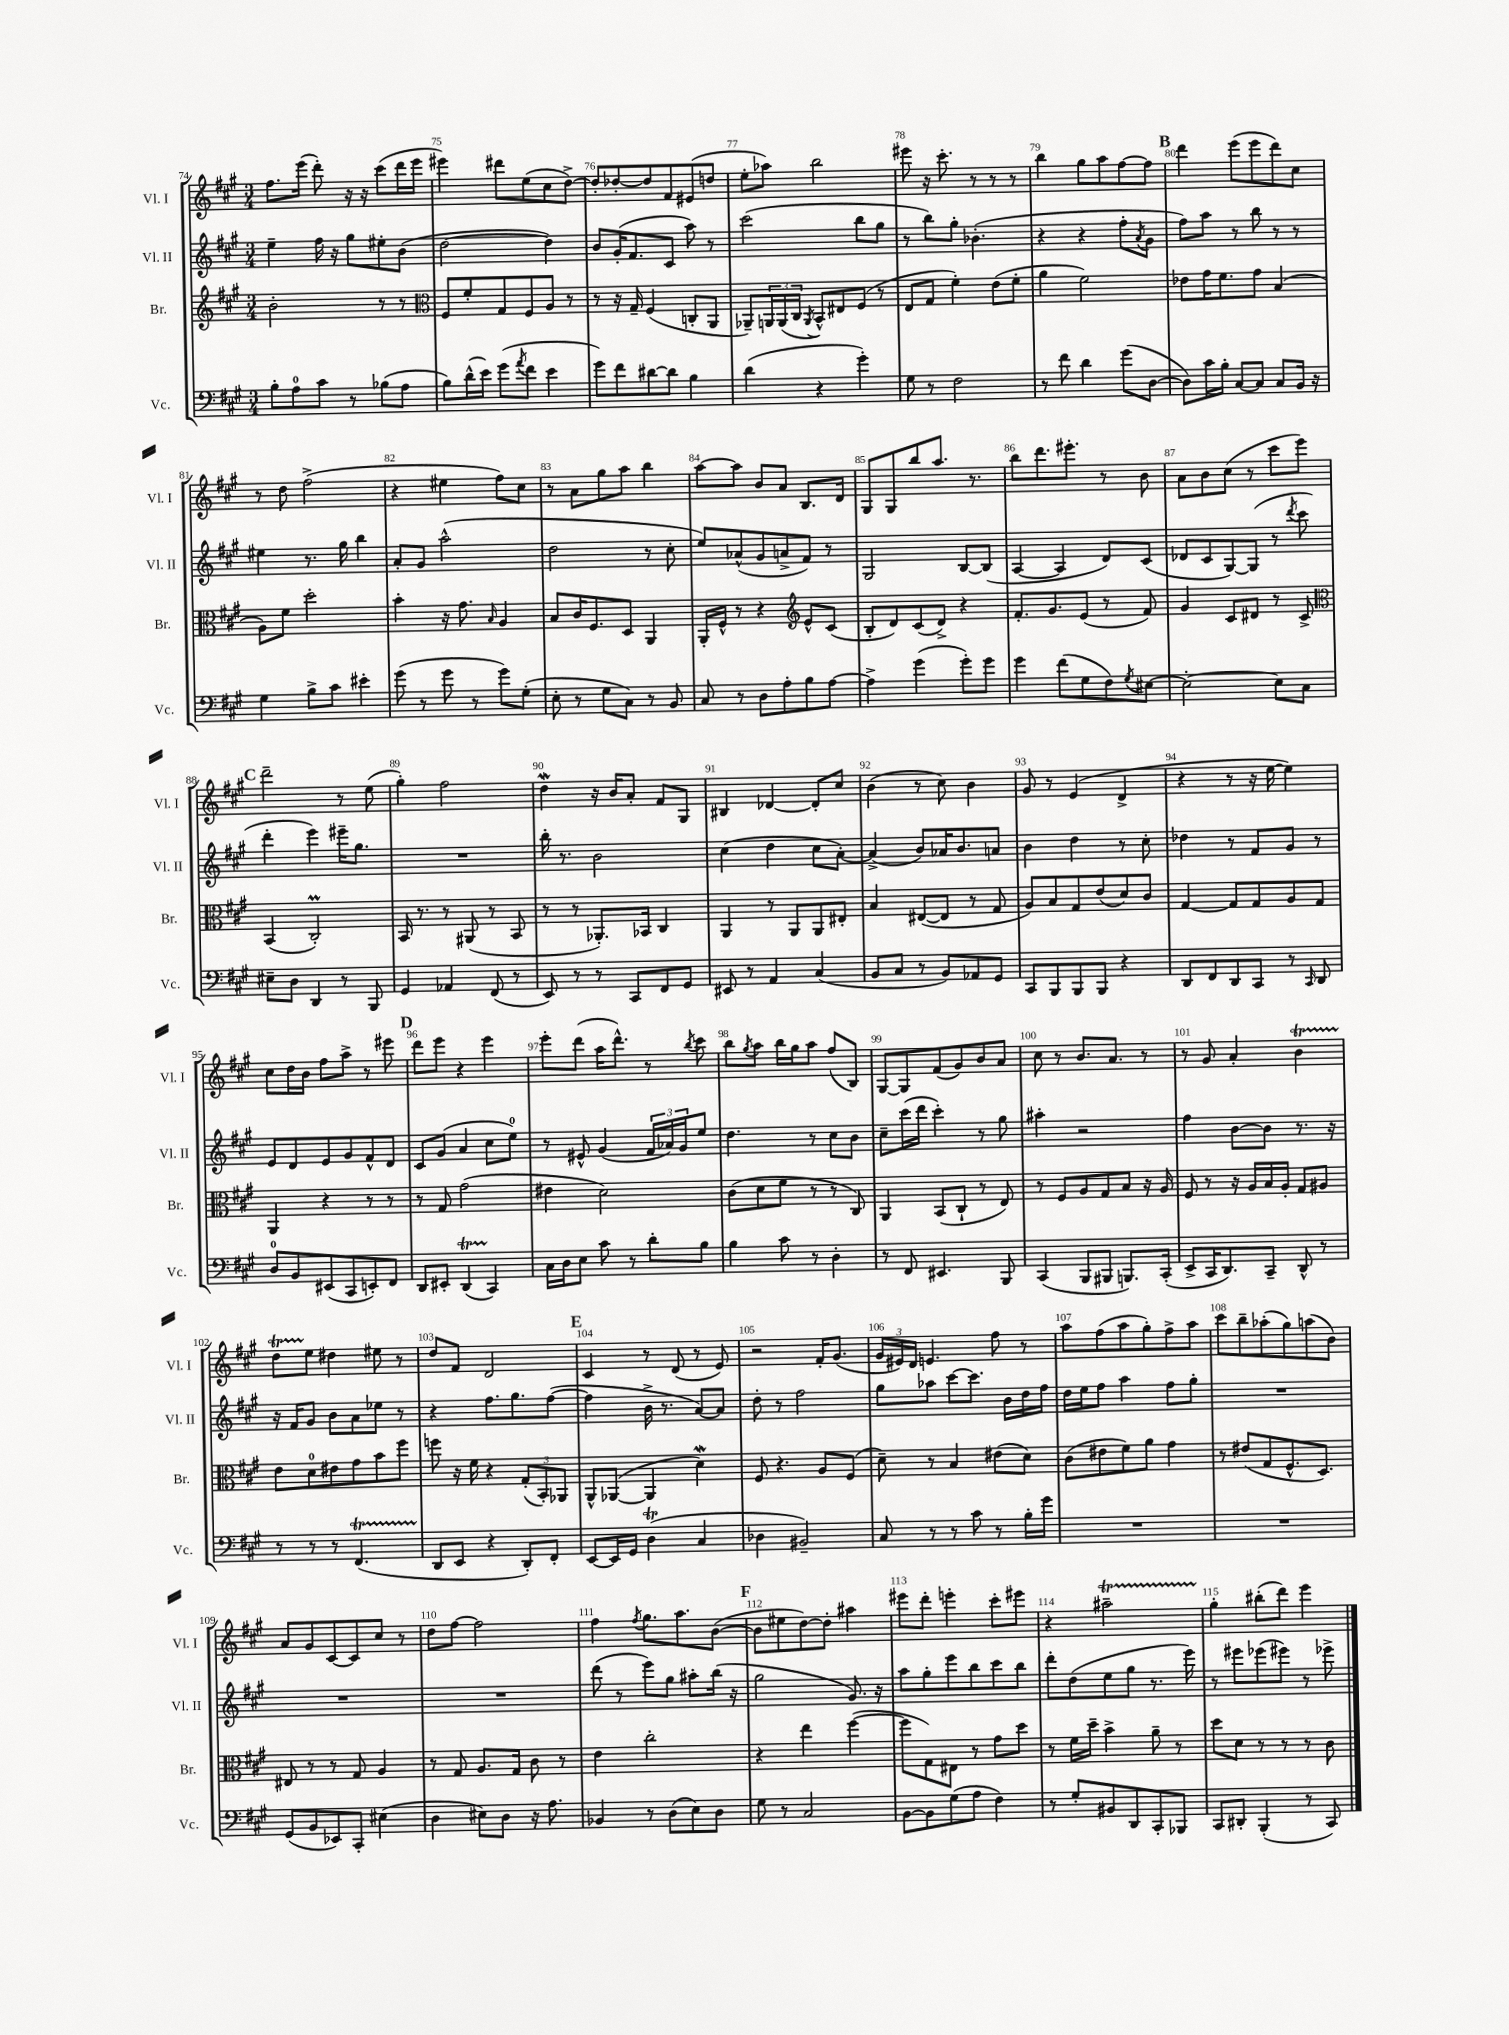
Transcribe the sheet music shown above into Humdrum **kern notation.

**kern	**kern	**kern	**kern
*staff4	*staff3	*staff2	*staff1
*clefF4	*clefG2	*clefG2	*clefG2
*k[f#c#g#]	*k[f#c#g#]	*k[f#c#g#]	*k[f#c#g#]
*M3/4	*M3/4	*M3/4	*M3/4
8B'	2b'	4ee~	8.ff#
8A	.	.	.
.	.	.	(16eee
8c#	.	16ff#	8ddd')
.	.	16r	.
8r	.	8gg#	16r
.	.	.	16r
(8B-	8r	8ee#'	(8ccc#
8A	8r	(8b	16ddd
.	.	.	16eee
=	=	=	=
*	*clefC3	*	*
8B)	8F#	[2dd	4eee#)
(16d^^	8f#'	.	.
16e)	.	.	.
(8g#	8G#	.	8ddd#
8qa	.	.	.
8f#	8F#	.	(8ee
4e	8A	4dd])	8cc#
.	8r	.	[8dd^)
=	=	=	=
8g#)	8r	8b	8dd']
8f#	16r	(16g#'	[8dd-'
.	16G#~	8.f#	.
[8d#	(4F#	.	8dd-]
8d#]	.	8c#	8f#
4B	8C'	8aa)	(8e#
.	8AA	8r	8dd
=	=	=	=
(4d	8AA-~)	(2ccc#	8ee'
.	24AA	.	8aa-)
.	(24AA	.	.
.	24C#	.	.
.	8qAA	.	.
4r	8BB^^)	.	2bb
.	8E#	.	.
4g#')	(8F#	8bb	.
.	8r	8gg#	.
=	=	=	=
8G#	8E	8r	8eee#
8r	8G#	8bb)	16r
.	.	.	8.ccc#'
2F#	4f#')	8gg#'	.
.	.	(4.b-'	8r
.	(8e	.	8r
.	8f#'	.	8r
=	=	=	=
8r	4a	4r	4bb
8f#	.	.	.
4d	2f#)	4r	8gg#
.	.	.	8aa
(8g#	.	8ff#'	[8ff#
.	.	8qa	.
[8D	.	8g#	8ff#]
=	=	=	=
8D])	8e-	8ff#)	4ddd
16c#	16g#	8aa	.
16B'	8.f#	.	.
[8C#	.	8r	(8eee
8C#]	8g#	8bb	8eee
8C#	(4B	8r	8ddd)
16BB	.	8r	8cc#
16r	.	.	.
=	=	=	=
4G#	8A)	4ee#	8r
.	8f#	.	8dd
8B^	2dd'	8.r	(2ff#^
8c#	.	.	.
.	.	16gg#	.
4e#'	.	4bb	.
=	=	=	=
(8g#	4b'	8a'	4r
8r	.	8g#	.
8g#	16r	(2aa^^	4ee#
.	8.g#	.	.
8r	.	.	.
.	16qqB	.	.
8g#)	4A	.	8ff#)
(8G#'	.	.	8cc#
=	=	=	=
8E'	8B	2dd	8r
8r	16c#	.	8a
.	8.F#	.	.
8G#	.	.	8gg#
8C#)	8D	.	8aa
8r	4AA	8r	4bb
8BB	.	8cc#'	.
=	=	=	=
8C#	16AA'	8ee)	[8aa
.	16F#^^	.	.
8r	8r	(8a-^^	8aa]
8D	4r	8g#	8b
8A'	.	8a^	8a
*	*clefG2	*	*
8B	8e^^	8f#)	8.B
[8A	(8c#	8r	.
.	.	.	16d
=	=	=	=
4A^]	8B'	2G#	8G#
.	8d)	.	8G#
(4g#	(8c#	.	8bb
.	8d^)	.	8.aa
8g#')	4r	[8B	.
.	.	.	8.r
8g#	.	(8B]	.
=	=	=	=
4g#	8.f#'	[4A	8bb
.	.	.	8.ddd
.	8.g#	.	.
(8f#	.	4A]	.
.	.	.	8.eee#'
8G#	(8e	.	.
8F#)	8r	8d)	8r
8qG#	.	.	.
[8E#	8f#)	(8c#	8b
=	=	=	=
2E#'_	4g#	8d-	8a
.	.	8c#	8b
.	8c#	[8G#)	(8cc#
.	8d#	(8G#]	8r
8E#]	8r	8r	8ccc#
.	.	8qddd	.
8C#	8c#^	8ccc#	8eee)
=	=	=	=
*	*clefC3	*	*
8E#~	(4BB	4ddd'	2ddd~
8D	.	.	.
4DD	2C#')	4eee)	.
8r	.	16eee#~	8r
.	.	8.gg#	.
8BBB	.	.	(8ee
=	=	=	=
4GG#	16BB	2.r	4gg#')
.	8.r	.	.
4AA-	8r	.	2ff#
.	(8AA#	.	.
(8FF#	8r	.	.
8r	8BB	.	.
=	=	=	=
8EE)	8r	16bb'	4dd
.	.	8.r	.
8r	8r	.	.
8r	8.AA-')	2b	16r
.	.	.	16b
8CC#	.	.	8a'
.	16BB-	.	.
8FF#	4C#	.	8f#
8GG#	.	.	8G#
=	=	=	=
8EE#	4AA	(4cc#	4B#
8r	.	.	.
4AA	8r	4dd	[4d-
.	8AA	.	.
(4C#	8AA	8cc#	8d-']
.	8E#'	[8a')	8cc#
=	=	=	=
8BB	4B	(4a^]	(4b
8C#	.	.	.
8r	([8E#	8b)	8r
8BB)	8E#]	16a-	8cc#)
.	.	8.b	.
8AA-	8r	.	4b
8GG#	8G#	8a	.
=	=	=	=
8CC#	8A)	4b	8g#
8BBB	8B	.	8r
8BBB	8G#	4dd	(4e
8BBB	(8e	.	.
4r	8d)	8r	4d^
.	8c#	8cc#'	.
=	=	=	=
8DD	[4G#	4dd-	4r
8FF#	.	.	.
8DD	8G#]	8r	8r
8CC#	8G#	8f#	16r
.	.	.	[16ee
8r	8A	8g#	4ee])
16qqCC#	.	.	.
8DD	8G#	8r	.
=	=	=	=
8D	4AA	8e	8cc#
8BB	.	8d	16dd
.	.	.	16b
(8EE#	4r	8e	8ff#
8CC#	.	8g#	8aa^
8EE')	8r	8f#^^	8r
8FF#	8r	8d	8eee#
=	=	=	=
8DD	8r	8c#	8ddd
8EE#'	8G#	(8g#	8eee
(4DD	(2g#	4a	4r
4CC#)	.	8cc#	4eee
.	.	8ee)	.
=	=	=	=
16C#	4e#	8r	8eee'
16D	.	.	.
8E	.	8e#^^	(8ddd
8c#	2d)	(4g#	16aa
.	.	.	8.ddd^^)
8r	.	.	.
8d'	.	24f#	8r
.	.	24a-)	.
.	.	24g#	.
.	.	.	8qbb
8B	.	8ee	8ccc#
=	=	=	=
4B	(8c#	4.dd	8bb
.	.	.	8qgg#
.	8d	.	8aa
8c#	8f#	.	16bb
.	.	.	16gg#
8r	8r	8r	8aa
4D'	8r	8cc#	(8ff#
.	8C#)	8b	8B)
=	=	=	=
8r	4AA	8cc#~	[8G#
8FF#	.	(16ccc#	8G#]
.	.	16ddd	.
4.EE#	(8BB	4ccc#')	(8f#
.	8C#`	.	8g#)
.	8r	8r	8b
8BBB	8E)	8gg#	8a
=	=	=	=
(4CC#	8r	4aa#'	8cc#
.	8F#	.	8r
8BBB	8A	2r	8.b
8BBB#	8G#	.	.
.	.	.	8.a
8.BBB)	8B	.	.
.	16r	.	8r
(16CC#'	16A	.	.
=	=	=	=
8EE^	8F#	4ff#	8r
16CC#	8r	.	8g#
8.DD)	.	.	.
.	16r	[8b	4a'
.	16A	.	.
8CC#~	16B	8b]	.
.	16A'	.	.
8DD^^	8G#	8.r	4b
8r	8A#	.	.
.	.	16r	.
=	=	=	=
8r	8e	16r	8dd
.	.	16f#	.
8r	8d	8g#	8ee
8r	8e#	8b	4dd#
(4.FF#	8g#	8a	.
.	8b	8ee-	8ee#
.	8ff#	8r	8r
=	=	=	=
8DD	8ff	4r	8dd
8EE	16r	.	8f#
.	16f#	.	.
4r	4r	8.ff#	2d
.	.	8.gg#	.
8DD')	(12G#'	.	.
.	12BB')	.	.
8FF#'	.	([8ff#	.
.	12AA-	.	.
=	=	=	=
[8EE	8AA^^	4ff#]	4c#
16EE]	([8AA-	.	.
16GG#	.	.	.
(4D	4AA-]	16b^	8r
.	.	8.r	.
.	.	.	(8d
4C#	4d)	[8a)	8r
.	.	8a]	8e)
=	=	=	=
4D-	8F#	8dd'	2r
.	4.r	8r	.
2BB#~)	.	2ff#	.
.	8A	.	16f#'
.	.	.	(8.g#
.	(8F#	.	.
=	=	=	=
8C#	8d~)	8gg#	24g#
.	.	.	24e#)
.	.	.	24d
8r	8r	8aa-	4.e
8r	4B	[8ccc#	.
8c#	.	8.ccc#]	.
8r	(8e#	.	8ff#
.	.	16b	.
16B'	8d)	16dd	8r
16g#	.	16ff#	.
=	=	=	=
2.r	(8c#	16dd	8aa
.	.	16ee	.
.	8e#	8ff#	(8ff#
.	8f#)	4aa	8aa
.	8a	.	8gg#')
.	4g#	8ff#	8ff#^
.	.	8gg#'	8aa
=	=	=	=
2.r	8r	2.r	8ccc#
.	(8e#	.	8bb~
.	8G#	.	(8aa-'
.	8.F#^^	.	8gg#)
.	.	.	(8aa
.	8.D)	.	.
.	.	.	8b)
=	=	=	=
(8GG#	8E#	2.r	8a
8BB	8r	.	8g#
8EE-)	8r	.	[8c#
8CC#'	8G#	.	8c#]
(4E#	4A	.	8cc#
.	.	.	8r
=	=	=	=
4D	8r	2.r	8dd
.	8G#	.	[8ff#
8E#)	8.A	.	2ff#]
8D	.	.	.
.	16G#	.	.
16r	8c#	.	.
8.A	.	.	.
.	8r	.	.
=	=	=	=
4BB-	4e	(8ddd	4ff#
.	.	8r	.
.	.	.	8qff#
8r	2cc#'	8eee)	8.gg#
(8D	.	8gg#	.
.	.	.	8.aa
8E)	.	8aa#'	.
8D	.	(16bb	([8b
.	.	16r	.
=	=	=	=
8G#	4r	2gg#	8b]
8r	.	.	8ee#
2C#	4ee	.	[8dd)
.	.	.	8dd']
.	([4ff#	8.g#)	4aa#
.	.	16r	.
=	=	=	=
[8BB	8ff#]	8aa	8eee#
8BB]	8G#)	8gg#'	8ddd'
(8G#	8E#	8eee	4eee'
8A	8r	8bb	.
4F#)	8g#	8ccc#	8ccc#'
.	8dd	8bb	8eee#
=	=	=	=
8r	8r	8ddd'	4r
8G#'	16f#	(8dd	.
.	16dd~	.	.
8BB#	4b^	8ee	2aa#~
8DD	.	8gg#	.
8CC#'	8a~	8.r	.
8BBB-	8r	.	.
.	.	16eee)	.
=	=	=	=
8CC#	8dd	8r	4gg#'
8DD#'	8d	8eee#	.
(4BBB'	8r	(8eee-	(8bb#'
.	8r	8eee#)	8ddd)
8r	8r	8r	4eee
8CC#)	8c#	8eee-^	.
==	==	==	==
*-	*-	*-	*-
